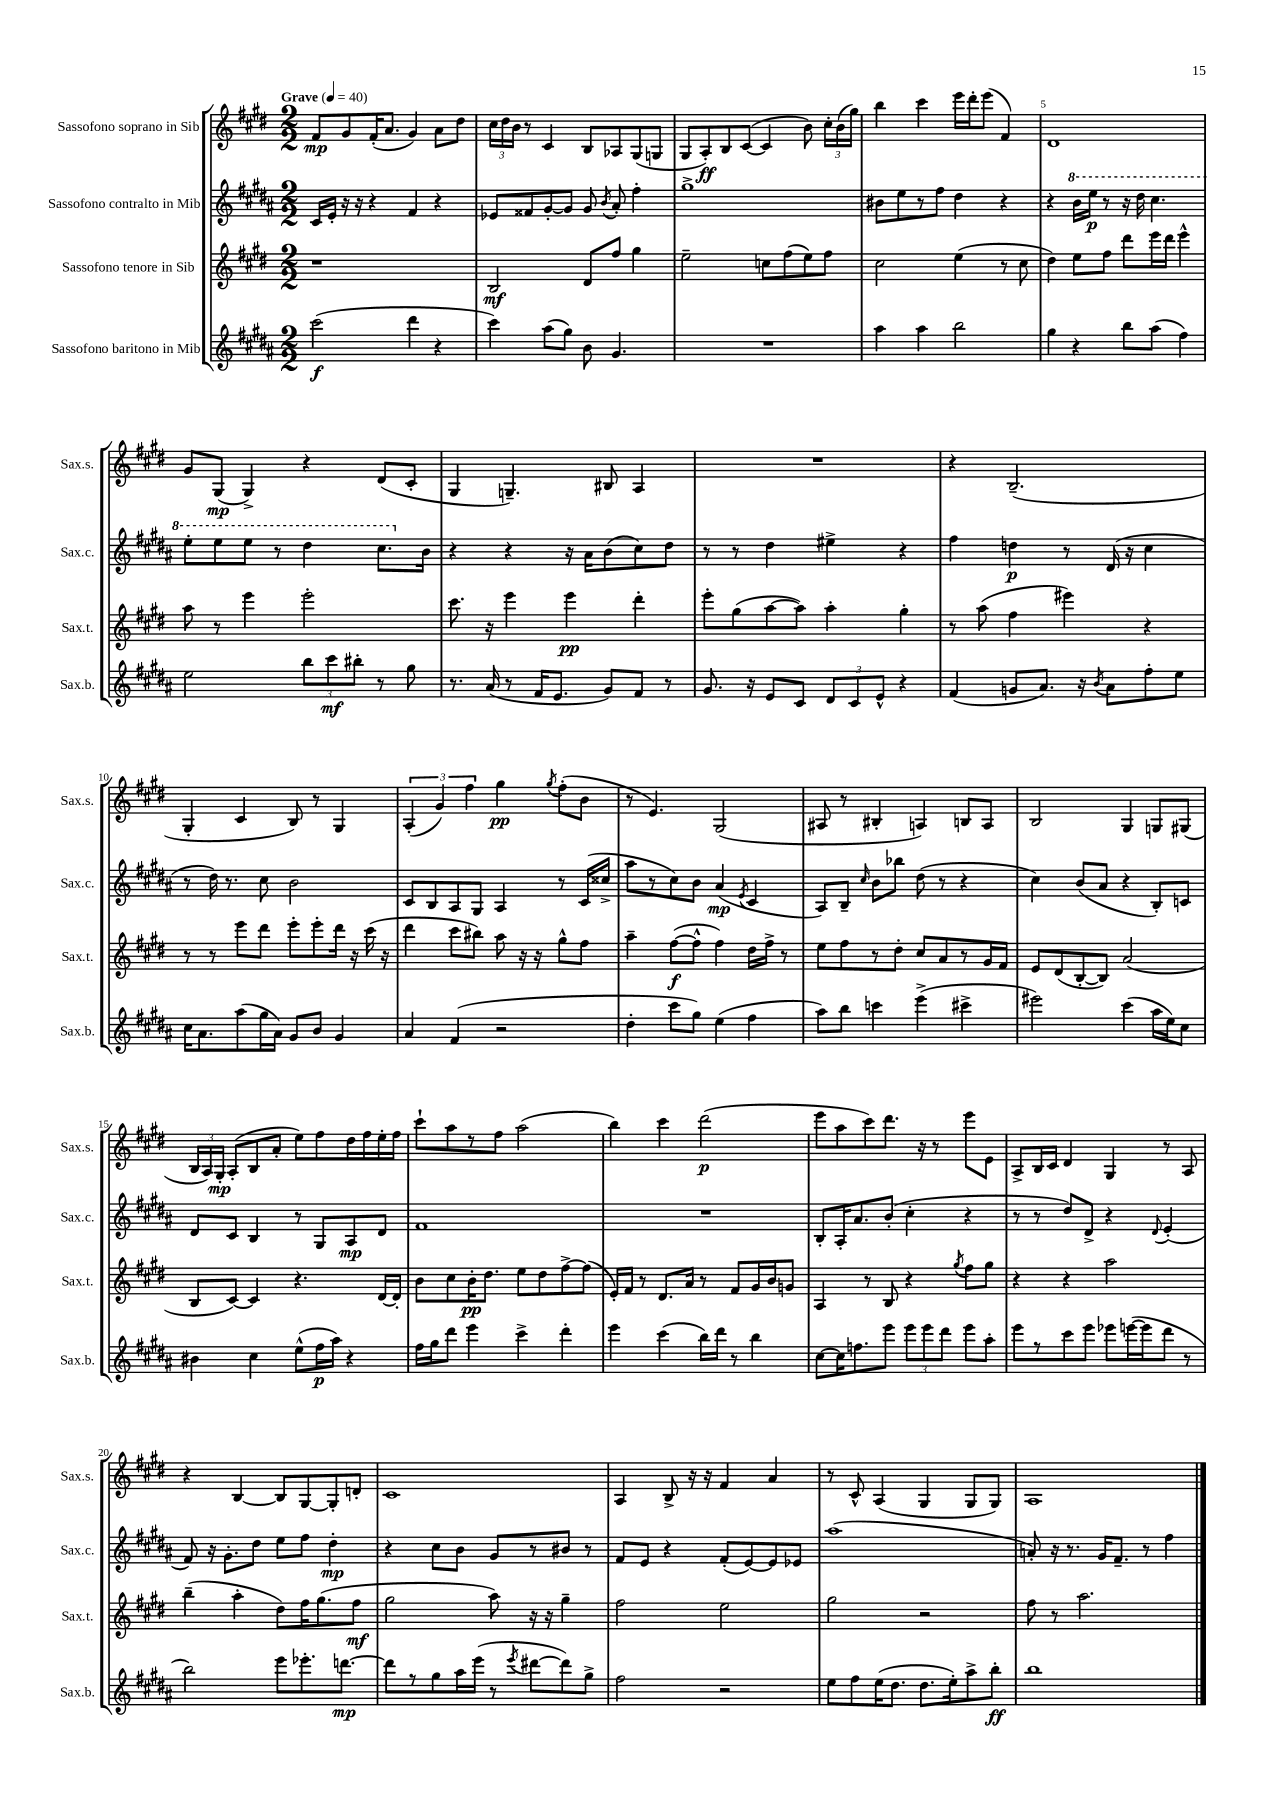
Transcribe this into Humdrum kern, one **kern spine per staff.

**kern	**kern	**kern	**kern
*staff4	*staff3	*staff2	*staff1
*clefG2	*clefG2	*clefG2	*clefG2
*k[f#c#g#d#a#]	*k[f#c#g#d#]	*k[f#c#g#d#a#]	*k[f#c#g#d#]
*M2/2	*M2/2	*M2/2	*M2/2
*MM40	*MM40	*MM40	*MM40
(2ccc#	1r	16c#	8f#
.	.	16e'	.
.	.	16r	8g#
.	.	16r	.
.	.	4r	(16f#'
.	.	.	8.a
4ddd#	.	4f#	4g#)
4r	.	4r	8a
.	.	.	8dd#
=	=	=	=
4ccc#)	2B	8e-	24cc#
.	.	.	24dd#
.	.	.	24b
.	.	8f##	8r
(8aa#	.	[8g#'	4c#
8gg#)	.	8g#]	.
8b	8d#	8g#	8B
.	.	8qb	.
4.g#	8ff#	8a#'	8A-
.	4gg#	4ff#'	(8G#
.	.	.	8G
=	=	=	=
1r	2ee~	1gg#^	8G#
.	.	.	8A')
.	.	.	8B
.	.	.	([8c#
.	8cc	.	4c#]
.	(8ff#	.	.
.	8ee)	.	8b)
.	8ff#	.	24cc#'
.	.	.	(24b
.	.	.	24gg#)
=	=	=	=
4aa#	2cc#	8b#	4bb
.	.	8ee	.
4aa#	.	8r	4ccc#
.	.	8ff#	.
2bb	(4ee	4dd#	16eee
.	.	.	16ddd#'
.	.	.	(8eee
.	8r	4r	4f#)
.	8cc#	.	.
=	=	=	=
4gg#	4dd#)	4r	1d#
4r	8ee	16bb	.
.	.	16eee	.
.	8ff#	8r	.
8bb	8ddd#	16r	.
.	.	16ddd#	.
(8aa#	16eee	4.ccc#	.
.	16ddd#	.	.
4ff#)	4eee^^	.	.
=	=	=	=
2ee	8aa	8eee'	8g#
.	8r	8eee	(8G#
.	4eee	8eee	4G#^)
.	.	8r	.
12bb	2eee'	4ddd#	4r
12ccc#	.	.	.
12bb#'	.	.	.
8r	.	8.ccc#	(8d#
8gg#	.	.	8c#'
.	.	16b	.
=	=	=	=
8.r	8.ccc#	4r	4G#
(16a#	16r	.	.
8r	4eee	4r	4.G~)
16f#	.	.	.
8.e	.	.	.
.	4eee	16r	.
.	.	16a#	.
8g#)	.	(8b	8B#
8f#	4ddd#'	8cc#)	4A
8r	.	8dd#	.
=	=	=	=
8.g#	8eee'	8r	1r
.	(8gg#	8r	.
16r	.	.	.
8e	[8aa	4dd#	.
8c#	8aa])	.	.
12d#	4aa'	4ee#^	.
12c#	.	.	.
12e^^	.	.	.
4r	4gg#'	4r	.
=	=	=	=
(4f#	8r	4ff#	4r
.	(8aa	.	.
8g	4ff#	4dd	(2.B~
8.a#)	.	.	.
.	4eee#)	8r	.
16r	.	.	.
8qb	.	.	.
8a#	.	(16d#	.
.	.	16r	.
8ff#'	4r	4cc#	.
8ee	.	.	.
=	=	=	=
16cc#	8r	8r	4G#'
8.a#	.	.	.
.	8r	16dd#)	.
.	.	8.r	.
(8aa#	8eee	.	4c#
16gg#	8ddd#	8cc#	.
16a#)	.	.	.
8g#	8eee'	2b	8B)
8b	8eee'	.	8r
4g#	16ddd#	.	4G#
.	16r	.	.
.	(16ccc#	.	.
.	16r	.	.
=	=	=	=
4a#	4ddd#	8c#	(6A'
.	.	8B	.
.	.	.	6g#)
(4f#	8ccc#	8A#	.
.	.	.	6ff#
.	8bb#)	8G#	.
2r	8aa	4A#	4gg#
.	16r	.	.
.	16r	.	.
.	.	.	8qgg#
.	8gg#^^	8r	(8ff#'
.	8ff#	(16c#	8b
.	.	16cc##^	.
=	=	=	=
4dd#'	4aa~	8aa#	8r
.	.	8r	4.e)
8ccc#	([8ff#	8cc#)	.
8gg#)	8ff#^^]	8b	.
(4ee	4ff#)	(4a#	(2G#
.	.	8qe	.
4ff#	16dd#	4c#	.
.	16ff#^	.	.
.	8r	.	.
=	=	=	=
8aa#)	8ee	8A#)	8A#
8bb	8ff#	8B~	8r
.	.	16qqcc#	.
4ccc	8r	8b	4B#'
.	8dd#'	8bb-	.
(4eee^	8cc#	(8dd#	4A)
.	8a	8r	.
4ccc#^	8r	4r	8B
.	16g#	.	8A
.	16f#	.	.
=	=	=	=
2eee#)	8e	4cc#)	2B
.	(8d#	.	.
.	[8B'	(8b	.
.	8B])	8a#	.
(4ccc#	(2a	4r	4G#
16aa#	.	8B')	8G
16ee)	.	.	.
8cc#	.	8c	(8G#
=	=	=	=
4b#	8B	8d#	24B
.	.	.	24A)
.	.	.	24G#'
.	[8c#)	8c#	(8A'
4cc#	4c#]	4B	8B
.	.	.	8a'
(8ee^^	4.r	8r	8ee)
16ff#	.	8G#	8ff#
16aa#)	.	.	.
4r	.	8A#	16dd#
.	.	.	16ff#
.	[16d#	8d#	16ee'
.	16d#']	.	16ff#
=	=	=	=
16ff#	8b	1f#	8ccc#`
16gg#	.	.	.
8ddd#	8cc#	.	8aa
4eee	16b'	.	8r
.	8.dd#	.	.
.	.	.	8ff#
4ccc#^	8ee	.	(2aa
.	8dd#	.	.
4ddd#'	[8ff#^	.	.
.	(8ff#]	.	.
=	=	=	=
4eee	16e')	1r	4bb)
.	16f#	.	.
.	8r	.	.
(4ccc#	8.d#	.	4ccc#
.	16a	.	.
16bb)	8r	.	(2ddd#
16ddd#	.	.	.
8r	8f#	.	.
4bb	16g#	.	.
.	16b	.	.
.	8g	.	.
=	=	=	=
[8cc#	4A	8B'	8eee
16cc#]	.	16A#'	8aa
8.ff	.	8.a#	.
.	8r	.	8ccc#)
8eee	8B	(8b'	8.ddd#
12eee	4r	4cc#'	.
.	.	.	16r
12eee	.	.	.
.	.	.	8r
12ddd#	.	.	.
.	8qgg#	.	.
8eee	8ff#	4r	8eee
8aa#'	8gg#	.	8e
=	=	=	=
8eee	4r	8r	8A^
8r	.	8r	16B
.	.	.	16c#
8ccc#	4r	8dd#)	4d#
8eee	.	8d#^	.
8eee-	2aa	4r	4G#
([16eee	.	.	.
16eee]	.	.	.
.	.	8qqd#	.
8ddd#	.	(4e'	8r
8r	.	.	8A
=	=	=	=
2bb)	(4bb~	8f#)	4r
.	.	16r	.
.	.	8.g#'	.
.	4aa'	.	[4B
.	.	8dd#	.
8eee	8dd#)	8ee	8B]
8.eee-'	16ff#	8ff#	[8G#
.	(8.gg#	.	.
.	.	4dd#'	8G#']
[8.ddd	.	.	.
.	8ff#	.	8d'
=	=	=	=
8ddd]	2gg#	4r	1c#
8r	.	.	.
8gg#	.	8cc#	.
16aa#	.	8b	.
(16eee	.	.	.
8r	8aa)	8g#	.
8qeee	.	.	.
[8ddd#	16r	8r	.
.	16r	.	.
8ddd#])	4gg#~	8b#	.
8gg#^	.	8r	.
=	=	=	=
2ff#	2ff#	8f#	4A
.	.	8e	.
.	.	4r	8B^
.	.	.	16r
.	.	.	16r
2r	2ee	(8f#'	4f#
.	.	[8e)	.
.	.	8e]	4a
.	.	8e-	.
=	=	=	=
8ee	2gg#	(1aa#	8r
8ff#	.	.	8c#^^
(16ee	.	.	(4A
8.dd#	.	.	.
8.dd#	2r	.	4G#
16ee')	.	.	.
8aa#^	.	.	8G#
8bb'	.	.	8G#)
=	=	=	=
1bb	8ff#	8a')	1A
.	8r	16r	.
.	.	8.r	.
.	2.aa	.	.
.	.	16g#	.
.	.	8.f#~	.
.	.	8r	.
.	.	4ff#	.
==	==	==	==
*-	*-	*-	*-
